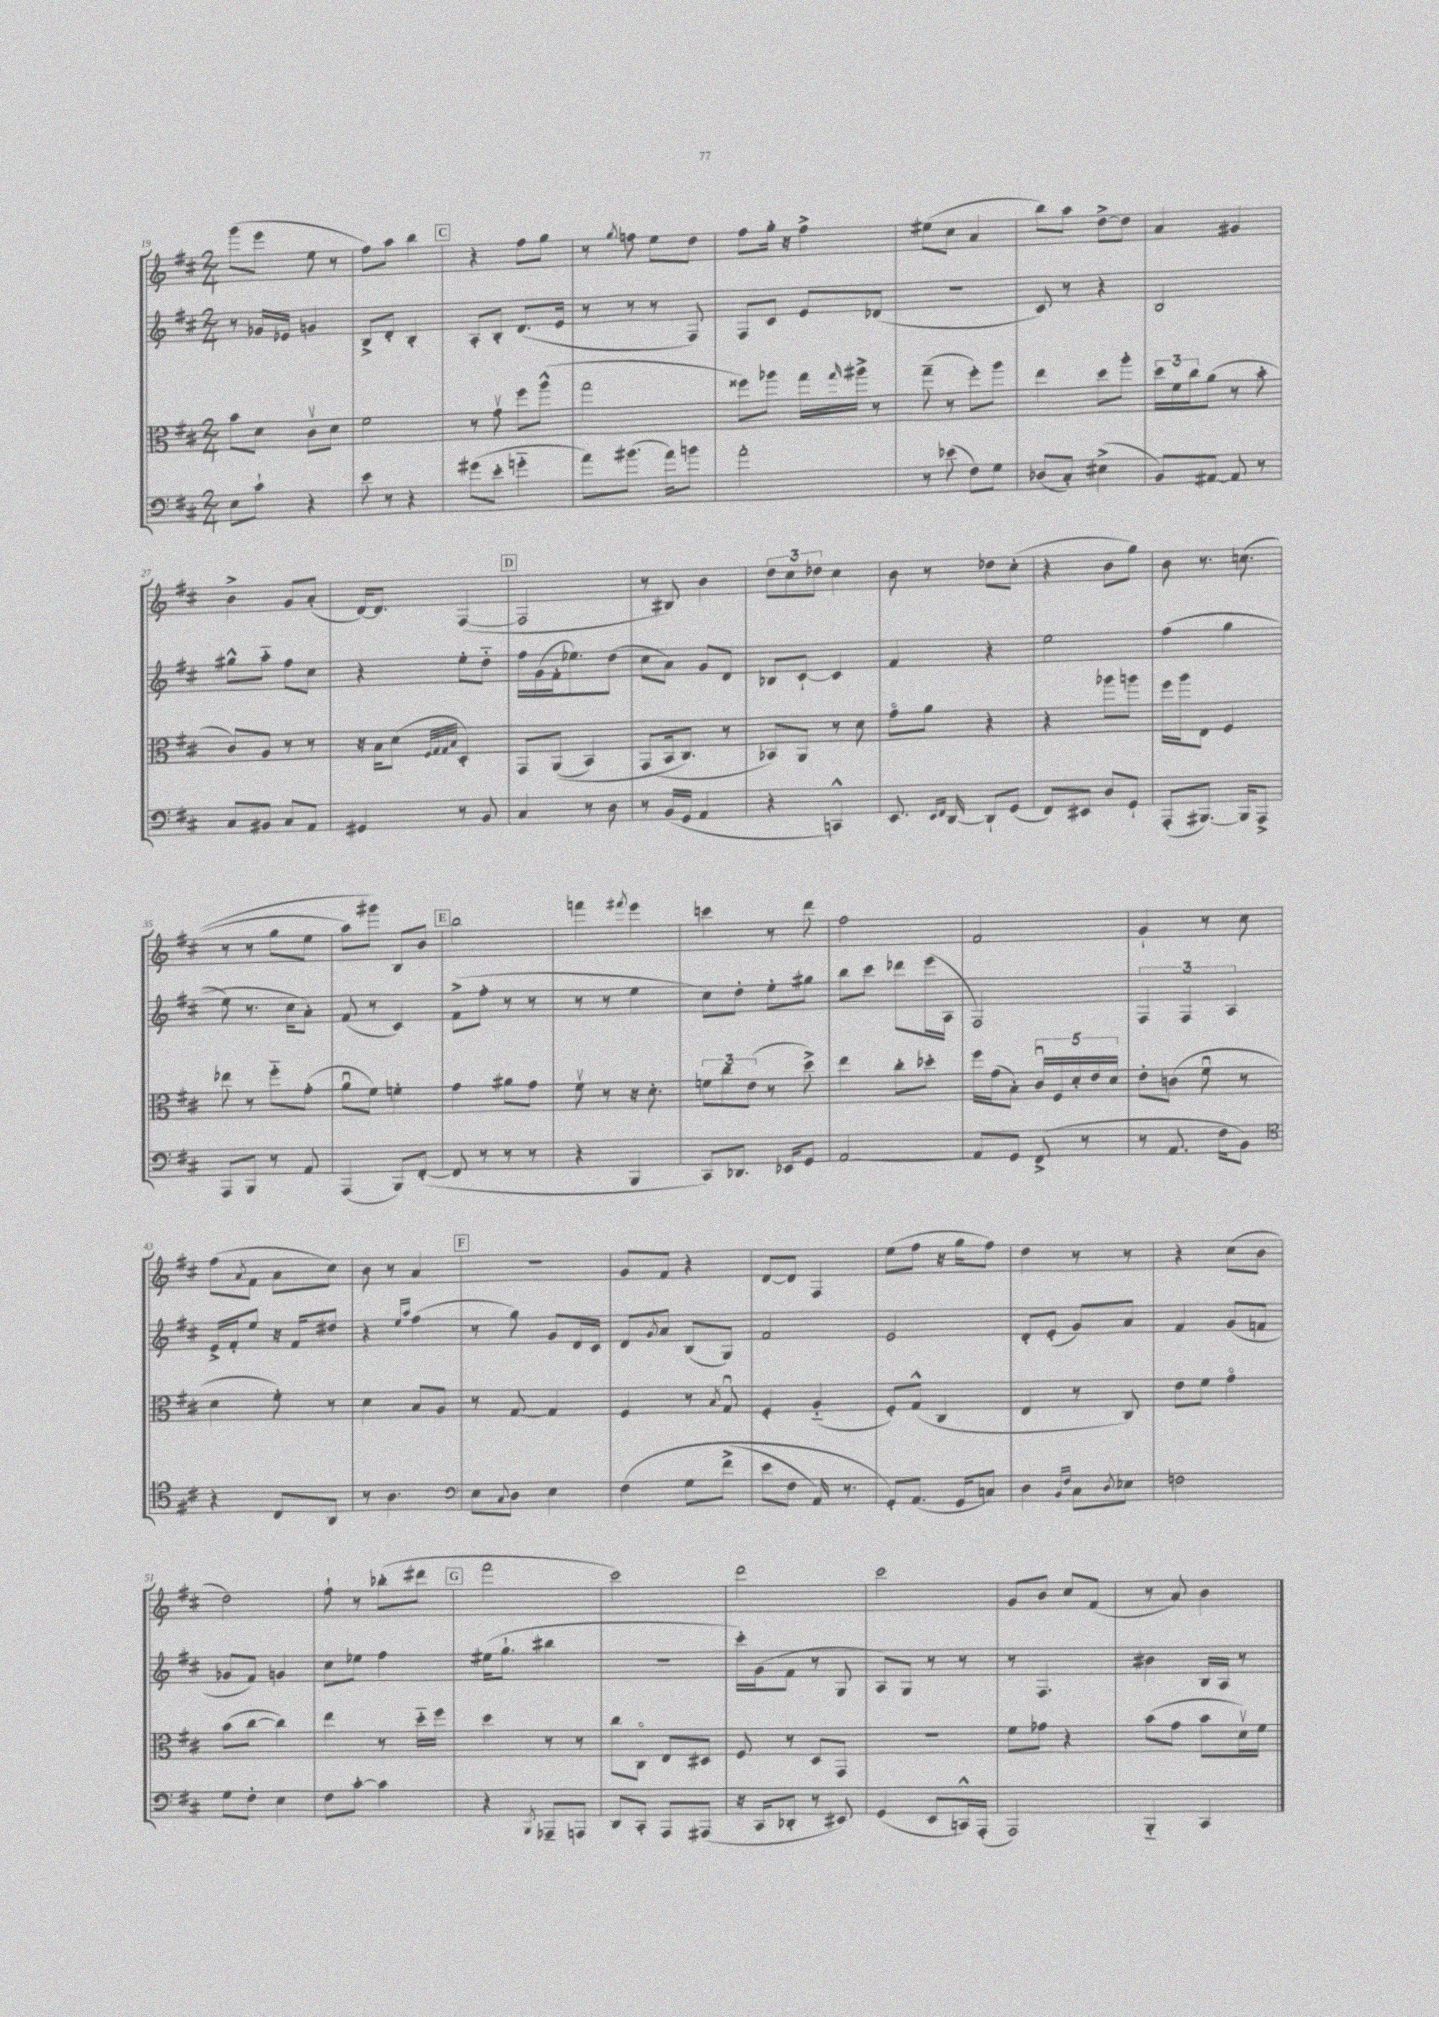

**kern	**kern	**kern	**kern
*part4	*part3	*part2	*part1
*staff4	*staff3	*staff2	*staff1
*clefF4	*clefC3	*clefG2	*clefG2
*k[f#c#]	*k[f#c#]	*k[f#c#]	*k[f#c#]
*M2/4	*M2/4	*M2/4	*M2/4
=19	=19	=19	=19
8E\L	8b\L	8r	(8ggg\L
8c#`\J	8d\J	16g-X/LL	8eee\J
.	.	16e-X/JJ	.
4r	8c#v\L	4gn/	8ee\
.	8d\J	.	8r
=20	=20	=20	=20
8e\	2f#\	8B^/L	8ff#\L)
8r	.	8d'/J	8aa\J
4r	.	4B'/	4bb\
!!LO:REH:place=s1:t=C
=21	=21	=21	=21
(8g#X\L	8r	8A'/L	4r
8e'\J	8gv\	8B'/J	.
4gn\	8ff#\L	(8.d/L	8ff#\L
.	(8aa^^\J	.	8gg\J
.	.	16e/Jk	.
=22	=22	=22	=22
8a\L)	2gg\	8r	8r
.	.	.	8qgg/
(8.b#X\J	.	8r	8ffn\
.	.	8r	8ee\L
16a\KL)	.	.	.
8bn\J	.	8F#/)	8dd\J
=23	=23	=23	=23
2a'\	8ff##X\L)	8F#/L	8ff#\L
.	8aa-X\J	8c#/J	16gg'\Jk
.	.	.	16r
.	16gg\LL	8e/L	4ff#^\
.	16qqgg/	.	.
.	16aa#X^\JJ	.	.
.	8r	(8d-X/J	.
=24	=24	=24	=24
8r	(8gg~\	2r	(8ee#X\L
(8e-X\	8r	.	8cc#\J
8F#\L)	8ff#'\L)	.	4a/
8G\J	8aa\J	.	.
=25	=25	=25	=25
(8D-X/L	4ee\	8c#/)	8bb\L)
8C#'/J)	.	8r	8aa\J
(4E#X^\	8dd\L	4r	[8dd^\L
.	8aa'\J	.	8dd\J]
=26	=26	=26	=26
8BB/L)	24dd\LL	2B/	4a/
.	24f#\	.	.
.	24cc#\J	.	.
[8AA#X/J	(8a\J	.	.
8AA#/]	8r	.	4g#X/
8r	8b'\	.	.
!!LO:LB:g=z
=27	=27	=27	=27
8C#/L	8c#/L)	8gg#X^^\L	4b^\
8BB#X/J	8A/J	8aa\J	.
8C#/L	8r	8ff#\L	8g/L
8AA/J	8r	8cc#\J	(8a'/J
=28	=28	=28	=28
4GG#X/	16r	4r	[16d/KL)
.	16B\KL	.	8.d/J]
.	(8d\J	.	.
.	32qqF#/LLL	.	.
.	32qqG/	.	.
.	32qqG/	.	.
.	32qqB/JJJ	.	.
8r	4D'/)	8ee'\L	([4F#/
8BB/	.	8dd\J	.
!!LO:REH:place=s1:t=D
=29	=29	=29	=29
4C#/	8GG/L	16ff#\LL	2F#/]
.	.	(16g\	.
.	((8AA/J	16f#'\J	.
.	.	8.ee-X\)	.
8r	4BB/)	.	.
8D\	.	(8dd\J	.
=30	=30	=30	=30
8r	(8GG/L	8cc#\L	8r
(16BB/LL	16BB/k	8a\J)	8B#X/)
16GG/JJ	8.C#/J)	.	.
4AA/	.	8g/L	4b\
.	8r	8d/J	.
=31	=31	=31	=31
4r	8BB-X/L)	8B-X/L	12dd\L
.	.	.	12cc#\
.	8AA/J	[8c#`/J	.
.	.	.	12dd-X\J
4CCn^^/)	8r	4c#/]	4cc#\
.	8d\	.	.
=32	=32	=32	=32
8.EE/	8g\L	4f#/	8b\
.	8a\J	.	8r
16qqEE/LL	.	.	.
16qqFF#/JJ	.	.	.
[16DD/	.	.	.
8DD`/L]	4r	4r	8dd-X\L
(8GG/J	.	.	(8cc#'\J
=33	=33	=33	=33
8FF#/L)	4r	2ee\	4r
8EE#X/J	.	.	.
8D/L	8aa-X\L	.	8b\L
8GG`/J	8aan\J	.	8gg\J)
=34	=34	=34	=34
(8AAA'/L	16ff#\LL	((4ff#\	8b\
.	16aa\J	.	.
[8.BBB#X/J)	8E\J	.	8.r
.	4F#/	4gg\	.
16BBB#/KL]	.	.	((8.ccn\
8AAA^/J	.	.	.
!!LO:LB:g=z
=35	=35	=35	=35
8AAA/L	8ee-X\	8ee\)	8r
8BBB/J	8r	8.r	8r
8r	8ff#\L	.	8gg\L
.	.	16cc#\KL	.
8AA/	(8g'\J	8a'\J)	8ee\J
=36	=36	=36	=36
(4AAA/	8au\L	(8f#/	8aa\L)
.	8f#\J)	8r	8ggg#X\J)
8BBB/L)	4fn'\	4c#/)	8B/L
([8FF#'/J	.	.	8b/J
!!LO:REH:place=s1:t=E
=37	=37	=37	=37
8FF#/]	4g\	(8f#^\L	2bb\
8r	.	8ff#'\J	.
8r	8a#X\L	8r	.
8r	8g\J	8r	.
=38	=38	=38	=38
4r	8f#v\	8r	4fffn\
.	8r	8r	.
.	.	.	8qfff#X/
4BBB/	16r	4ee\	4eee\
.	8.d'\	.	.
=39	=39	=39	=39
8CC#/L)	12fn\L	8cc#\L)	4cccn\
.	12cc#\	.	.
8.DD-X/J	.	8dd'\J	.
.	(12e\J	.	.
.	8r	8ee'\L	8r
16EE-X/KL	.	.	.
8GG/J	8dd^\)	8gg#X\J	8ddd\
=40	=40	=40	=40
[2AA/	4ee\	8bb\L	2ff#\
.	.	8ccc#\J	.
.	8cc#'\L	8ddd-X\L	.
.	8dd-X'\J	(16eee\L	.
.	.	16A\JJ	.
=41	=41	=41	=41
8AA/L]	16ff#\LL	2F#/)	2f#/
.	(16g\J	.	.
8GG/J	8B'\J)	.	.
(8FF#^/	20c#u/LL	.	.
.	20F#/	.	.
.	20d'/	.	.
8r	.	.	.
.	20e/	.	.
.	20d/JJ	.	.
=42	=42	=42	=42
8r	8e'\L	6F#/	4g`/
8.AA/	(8cn\J	.	.
.	.	6F#/	.
.	8f#u\	.	8r
16F#\KL	.	.	.
.	.	6A/	.
8BB\J)	8r	.	8cc#\
!!LO:LB:g=z
=43	=43	=43	=43
*clefC4	*	*	*
4r	4d\	16e^/LL	(8ff#\L
.	.	16f#'/J	.
.	.	.	8qa/
.	.	8ee/J	8f#\J
8C#/L	8f#'\)	16r	8a\L
.	.	16f#/KL	.
8AA/J	8r	8dd#X/J	8cc#\J)
=44	=44	=44	=44
8r	4d\	4r	8b\
4.A\	.	.	8r
.	.	16qqee/LL	.
.	.	16qqaa/JJ	.
.	8B/L	(4ff#\	4a/
.	8A/J	.	.
!!LO:REH:place=s1:t=F
=45	=45	=45	=45
*clefF4	*	*	*
8E\L	8r	8r	2r
8qqC#/	.	.	.
8D\J	[8G/	8gg\)	.
4E\	4G/]	8g/L	.
.	.	16d/L	.
.	.	16c#/JJ	.
=46	=46	=46	=46
(4F#\	4F#/	8d/L	8g/L
.	.	8qg/	.
.	.	8a/J	8f#/J
8G\L	8r	(8B/L	4r
.	8qB/	.	.
(8f#^\J	8Gu/	8G/J)	.
=47	=47	=47	=47
8e\L	4F#'/	2f#/	[8d/L
8F#\J	.	.	8d/J]
16AA/)	(4A/	.	4F#/
8.r	.	.	.
=48	=48	=48	=48
8GG'/L)	8F#'/L)	2e/	(8ee\L
(8.AA/J	(8G^^/J	.	8ff#\J
.	4C#/	.	16r
16GG/KL	.	.	16gg\KL
8Cn/J)	.	.	8ff#\J)
=49	=49	=49	=49
4D\	4E/	8d'/L	4dd\
.	.	(8e'/J	.
16qqBB/LL	.	.	.
16qqF#/JJ	.	.	.
8C#\L	8r	8g/L)	8r
8qD/	.	.	.
8E-X\J	8C#/)	8a/J	8r
=50	=50	=50	=50
2Fn\	8e\L	4f#/	4r
.	8f#\J	.	.
.	4g\	(8g/L	(8cc#\L
.	.	8fn/J	8b\J
!!LO:LB:g=z
=51	=51	=51	=51
8G\L	(8b\L	8g-X/L	2dd\)
8F#'\J	[8cc#\J	8f#/J)	.
4E\	4cc#\])	4gn/	.
=52	=52	=52	=52
8F#\L	4ee\	8cc#\L	8ff#`\
[8c#'\J	.	8ee-X\J	8r
4c#\]	8r	4ff#\	(8bb-X'\L
.	16dd\LL	.	8ddd#X\J
.	16ff#\JJ	.	.
!!LO:REH:place=s1:t=G
=53	=53	=53	=53
4r	4dd\	(16ee#X\KL	2fff#\
.	.	8.gg`\J	.
8qBBB/	.	.	.
8AAA-X~/L	8r	4bb#X\	.
8AAAn/J	8r	.	.
=54	=54	=54	=54
8DD/L	8cc#\L	2r	2ccc#\)
8CC#'/J	8C#\J	.	.
8AAA/L	8E/L	.	.
(8AAA#X/J	8D#X/J	.	.
=55	=55	=55	=55
16r	8F#/	16ccc#'\LL)	2ddd\
16CC#/KL	.	(16g\J	.
8DD-X'/J	8r	8f#\J	.
8r	8D/L	8r	.
8EE#X/)	8GG/J	8G/	.
=56	=56	=56	=56
(4GG/	2r	8A/L)	2ccc#\
.	.	8G/J	.
8EE/L	.	8r	.
16CCn^^/L)	.	8r	.
(16AAA'/JJ	.	.	.
=57	=57	=57	=57
2AAA/)	8f#\L	8r	8g/L
.	8g-X\J	4.F#/	8b/J
.	4r	.	8cc#/L
.	.	.	(8f#/J
=58	=58	=58	=58
4BBB/	(8b\L	4b#X\	8r
.	8g\J	.	8a/)
4CC#/	8b\L	16B/LL	4b\
.	.	16A/JJ	.
.	16dv\L)	8r	.
.	16f#\JJ	.	.
==	==	==	==
*-	*-	*-	*-
